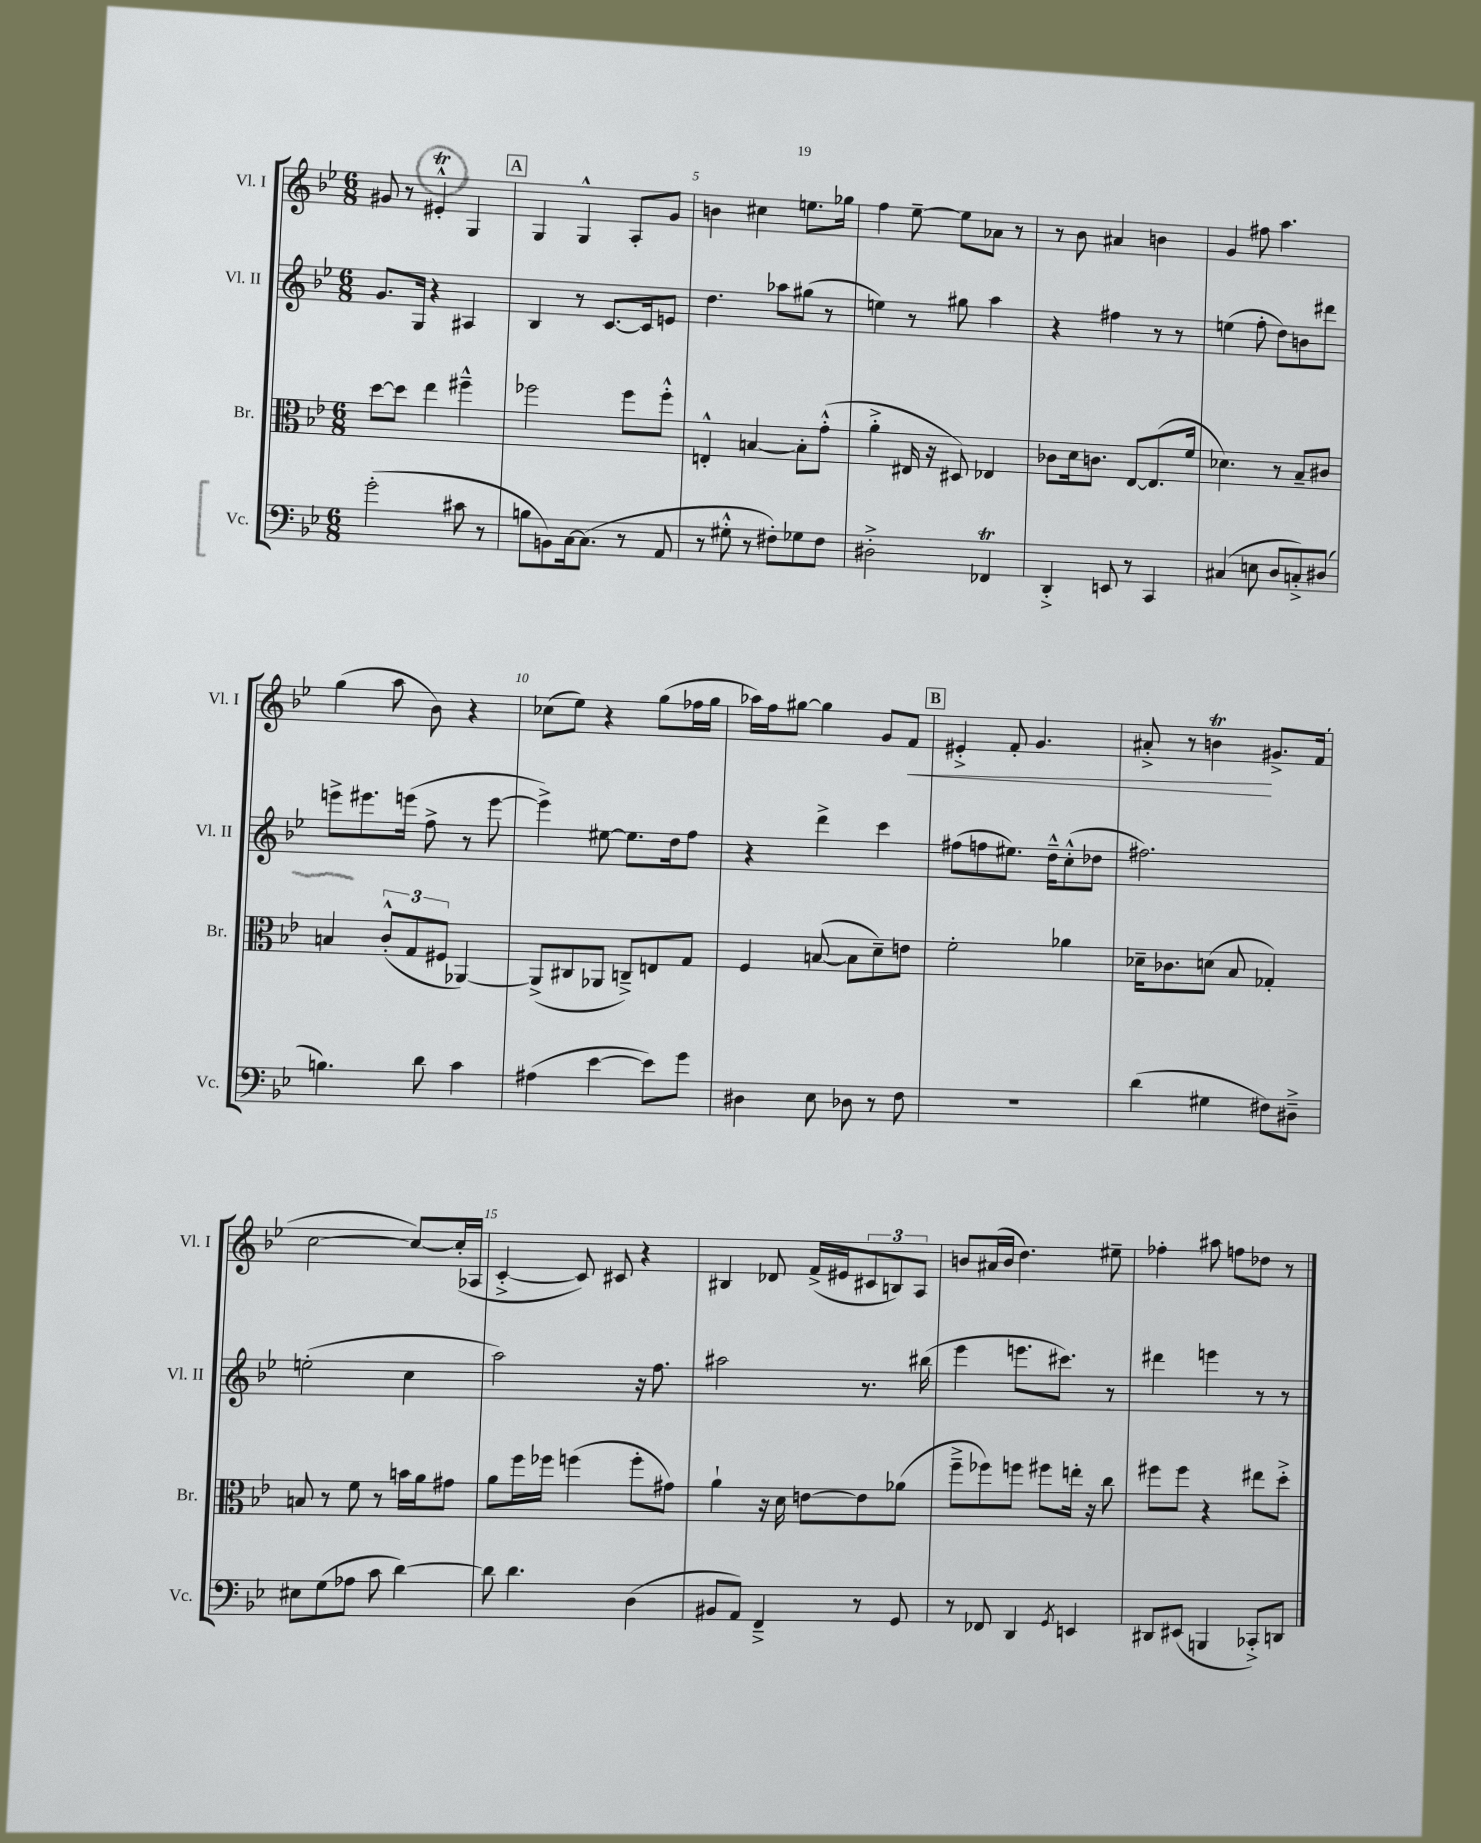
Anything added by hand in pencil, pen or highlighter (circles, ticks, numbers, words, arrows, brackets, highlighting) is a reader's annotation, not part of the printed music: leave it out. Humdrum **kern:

**kern	**kern	**kern	**kern
*staff4	*staff3	*staff2	*staff1
*clefF4	*clefC3	*clefG2	*clefG2
*k[b-e-]	*k[b-e-]	*k[b-e-]	*k[b-e-]
*M6/8	*M6/8	*M6/8	*M6/8
(2g'	[8dd	8.g	8g#
.	8dd]	.	8r
.	.	16G	.
.	4ee-	4r	4e#'^^
8c#	4ff#~^^	4A#	4G
8r	.	.	.
=	=	=	=
8B	2ff-	4B-	4G
8BB)	.	.	.
[16C	.	8r	4G^^
(8.C]	.	.	.
.	.	[8.c	.
8r	8ff-	.	8A'
.	.	16c]	.
8AA	8ff-'^^	8e	8g
=	=	=	=
8r	4E'^^	4.dd	4b
8G#'^^	.	.	.
8r	[4B	.	4cc#
8F#')	.	8aa-	.
8G-	8B']	(8gg#	8.ee
8F#	(8g'^^	8r	.
.	.	.	16gg-
=	=	=	=
2D#'^	4a'^	4ee)	4ff
.	16E#	8r	[8ee-~
.	16r	.	.
.	8D#)	8gg#	8ee-]
4FF-	4E-	4aa	8a-
.	.	.	8r
=	=	=	=
4DD'^	8c-	4r	8r
.	16d	.	8b-
.	8.c	.	.
8EE	.	4ff#	4a#
8r	[8E-	.	.
4CC	(8.E-]	8r	4b
.	.	8r	.
.	16f	.	.
=	=	=	=
(4C#	4.d-)	(4ee	4g
8E	.	8ff'	8ff#
8D	8r	8dd)	4.aa
8C'^)	8B-~	8b	.
(8D#	8c#	8ddd#	.
=	=	=	=
4.B)	4B	8eee^	(4gg
.	.	8.eee#	.
.	(12c'^^	.	8aa
.	.	(16eee	.
.	12G	.	.
8d	.	8ff^	8b-)
.	12F#	.	.
4c	[4AA-)	8r	4r
.	.	[8eee	.
=	=	=	=
(4A#	(8AA-^]	4eee^])	(8cc-
.	8C#	.	8ee-)
[4e-	8AA-	[8ee#	4r
.	8C~^)	8.ee#]	.
8e-])	8E	.	(8gg
.	.	16dd	.
8g	8G	8ff	16ff-
.	.	.	16gg
=	=	=	=
4D#	4F	4r	16aa-)
.	.	.	16ff
.	.	.	[8gg#
8E-	([8B	4ddd^	4gg#]
8D-	8B]	.	.
8r	8d~)	4ccc	8g
8F	8e	.	8f
=	=	=	=
2.r	2f'	(8ff#	4e#'^
.	.	8ff	.
.	.	8.ee#)	8f'
.	.	.	4.g
.	.	16dd~^^	.
.	4a-	(8cc'^^	.
.	.	8dd-	.
=	=	=	=
(4d	16d-~	2.ff#)	8a#'^
.	8.c-	.	.
.	.	.	8r
4G#	(8d	.	4b
.	8B-	.	.
8F#)	4G-')	.	8.g#^
8D#~^	.	.	.
.	.	.	(16f
=	=	=	=
8E#	8B	(2ee'	[2cc
(8G	8r	.	.
8A-	8f	.	.
8c	8r	.	.
[4d)	16b	4cc	8cc_)
.	16a	.	.
.	8g#	.	(16cc']
.	.	.	16A-
=	=	=	=
8d]	8a	2aa)	[4c'^
4.d	16ff	.	.
.	16ff-	.	.
.	(4ff	.	8c])
.	.	.	8c#
(4D	8ff'	16r	4r
.	.	8.ff	.
.	8g#)	.	.
=	=	=	=
8BB#	4a`	2aa#	4B#
8AA)	.	.	.
4FF~^	16r	.	8d-
.	16d	.	.
.	[8e	.	(16f^
.	.	.	16e#
8r	8e]	8.r	12c#
.	.	.	12B)
8GG	(8a-	.	.
.	.	.	12A
.	.	(16bb#	.
=	=	=	=
8r	8ff~^	4eee-	8b
8FF-	8ff-)	.	(16a#
.	.	.	16b
4DD	8ff	8.eee	4.dd)
.	8ff#	.	.
.	.	8.ccc#)	.
8qGG	.	.	.
4EE	16ee'	.	.
.	16r	.	.
.	8cc	8r	8ee#~
=	=	=	=
8DD#	8ff#	4ddd#	4ff-'
(8EE#	8ff#	.	.
4BBB	4r	4eee	8aa#
.	.	.	8ff
8CC-'^)	8ee#	8r	8dd-
8DD	8dd'^	8r	8r
==	==	==	==
*-	*-	*-	*-
